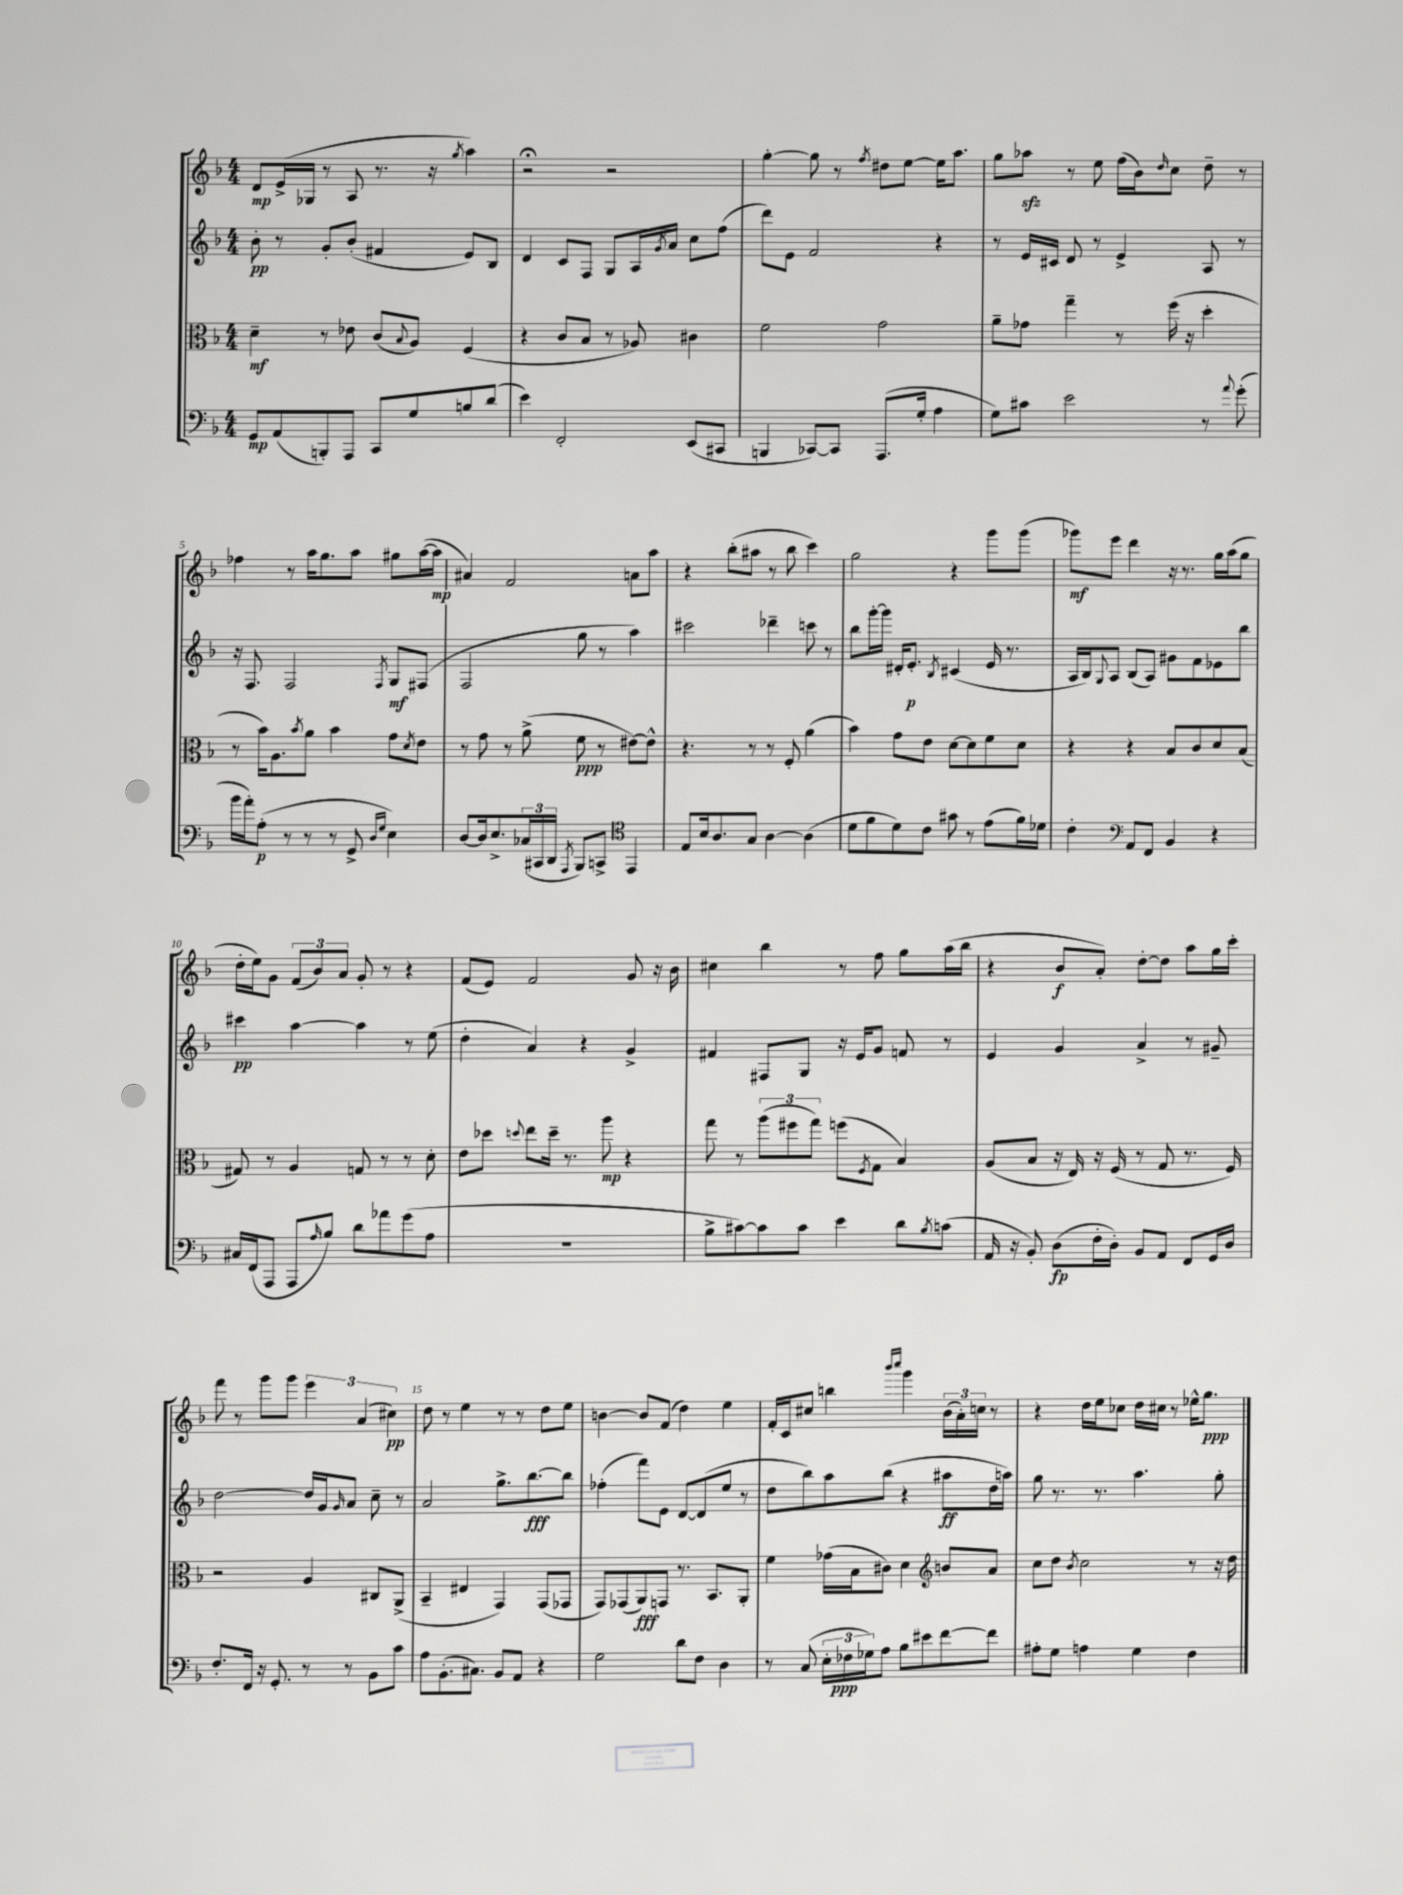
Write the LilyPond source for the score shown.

<<
\new StaffGroup <<
\new Staff = "s0" {
    \clef treble \key f \major \numericTimeSignature \time 4/4
    d'8\mp e'16->( ges16 r8 a8 r8. r16 \acciaccatura { g''8 } a''4) |
    r2\fermata r2 |
    g''4~-. g''8 r8 \acciaccatura { f''8 } dis''8 e''8~ e''16 a''8. |
    g''8 aes''8\sfz r8 e''8 f''16( bes'16) \grace { d''16 } c''8 d''8-- r8 |
    fes''4 r8 a''16 g''8. a''8 gis''8 a''16~( a''16\mp |
    ais'4) f'2 a'8 a''8 |
    r4 bes''8-.( ais''8 r8 bes''8 c'''4) |
    g''2 r4 g'''8 g'''8( |
    ges'''8\mf) e'''8 d'''4 r16 r8. g''16 a''16( g''8 |
    d''16-. e''16) g'8 \tuplet 3/2 { f'8( bes'8) a'8 } g'8-. r8 r4 |
    f'8( e'8) f'2 g'8 r16 bes'16 |
    cis''4 bes''4 r8 f''8 g''8 a''16( bes''16 |
    r4 bes'8\f a'8-.) d''8~-. d''8 a''8 g''16 c'''16-. |
    f'''8 r8 g'''8 g'''8 \tuplet 3/2 { e'''4 a'4( cis''4\pp) } |
    d''8 r8 e''4 r8 r8 d''8 e''8 |
    b'4~ b'8 f'8( d''4) e''4 |
    f'16-. c'16 cis''8 b''4 \grace { bes'''16 c''''16 } g'''4 \tuplet 3/2 { bes'16( a'16-.) c''16 } r8 |
    r4 d''16 e''16 ces''8 d''16 cis''16 r8 ees''16-^ g''8.\ppp \bar "|." |
}
\new Staff = "s1" {
    \clef treble \key f \major \numericTimeSignature \time 4/4
    bes'8-.\pp r8 g'8-. bes'8-.( fis'4 e'8) bes8 |
    d'4 c'8 f8 g8 a16 \acciaccatura { g'8 } a'16 c''8 f''8( |
    d'''8) e'8 f'2 r4 |
    r8 e'16 cis'16 d'8 r8 e'4-> a8 r8 |
    r16 f8. f2 \acciaccatura { f8 } g8\mf fis8( |
    f2 g''8 r8 a''4) |
    cis'''2 des'''4-- c'''8 r8 |
    bes''8 g'''16~-. g'''16 dis'16-. e'8.-.\p \acciaccatura { bes8 } cis'4( e'16 r8. |
    a16 bes16) \appoggiatura { g8 } a8 bes8( a8) gis'8 f'8 ees'8 bes''8 |
    cis'''4\pp a''4~ a''4 r8 e''8( |
    d''4-. a'4) r4 g'4-> |
    fis'4 fis8 g8 r16 e'16 g'8 f'8 r8 |
    e'4 g'4 a'4-> r8 gis'8-- |
    d''2~ d''16 g'16 \grace { g'16 } a'8 c''8-- r8 |
    a'2 g''8.-> bes''8.~\fff bes''8 |
    fes''4-.( f'''8) e'8 d'8~ d'8( e''8 r8 |
    d''8 bes''8) a''8 bes''8( r4 ais''8\ff d''16 a''16) |
    g''8 r8. r8. a''4. g''8-. \bar "|." |
}
\new Staff = "s2" {
    \clef alto \key f \major \numericTimeSignature \time 4/4
    d'4--\mf r8 ees'8 c'8( \appoggiatura { bes8 } a8) f4( |
    r4 c'8 bes8 r8 aes8) cis'4 |
    f'2 g'2 |
    a'8-- ges'8 g''4-- r8 f''16( r16 d''4-. |
    r8 bes'16) a8. \acciaccatura { bes'8 } a'8 bes'4 g'8 \acciaccatura { d'8 } e'8 |
    r8 g'8 r8 a'8->( f'8\ppp r8 eis'8~) eis'8-^ |
    r4. r8 r8 f8-. a'4( |
    bes'4) g'8 e'8 d'8~ d'8 f'8 d'8 |
    r4 r4 bes8 c'8 d'8 bes8( |
    gis8) r8 a4 g8 r8 r8 d'8-. |
    e'8 des''8 \appoggiatura { d''8 } e''8 d''16-- r8. a''8\mp r4 |
    g''8 r8 \tuplet 3/2 { a''8( fis''8 g''8) } f''8( \acciaccatura { f8 } g8 bes4) |
    a8( bes8 r16 e16) r16 f16( r8 g8 r8. f16) |
    r2 a4 cis8 a,8->( |
    bes,4-- eis4 g,4) g,8( ges,8 |
    g,8) ges,8( a,8\fff) g,8 r8. bes,8. a,8-. |
    f'4 ges'16( bes16 cis'8) d'4 \clef treble b'8 a'8 |
    c''8 d''8 \acciaccatura { bes'8 } c''2 r8 r16 d''16 \bar "|." |
}
\new Staff = "s3" {
    \clef bass \key f \major \numericTimeSignature \time 4/4
    g,8\mp a,8( b,,8-.) a,,8 c,8 g8 b8 d'8( |
    e'4) f,2-. e,8( cis,8 |
    b,,4 ces,8~) ces,8 a,,8.( g16-. a4 |
    g8) cis'8 e'2 r8 \appoggiatura { a'8 } g'8-.( |
    bes'16 a'16-.) a8-.\p( r8 r8 r8 g,8-> \grace { d16 g16 } e4) |
    d8~ d16 e8.-> \tuplet 3/2 { ces16( cis,16 d,16 } \acciaccatura { a,,8 } bes,,8) c,8-> \clef tenor e,4 |
    e8 bes16 a8. g8 a4~ a4( |
    d'8 f'8 d'8) c'8 gis'8 r8 e'8( f'16) des'16 |
    c'4-. \clef bass a,8 f,8 bes,4 r4 |
    cis16 f,16( a,,8 a,,8 \grace { a16 } bes8) d'8 aes'8 g'8( a8 |
    R1 |
    bes8-> cis'8~) cis'8 cis'8 e'4 d'8 \acciaccatura { bes8 } c'8( |
    a,16 r16 bes,8-.) d8\fp( f16-. d16-.) bes,8 a,8 f,8 g,16 d16 |
    f8.-. f,16 r16 g,8.-. r8 r8 bes,8 c'8 |
    a8 bes,8.-.( cis8.) bes,8 a,8 r4 |
    g2 d'8 f8 d4 |
    r8 c8( \tuplet 3/2 { e16-. fes16\ppp ges16) } a8 bes8 eis'8 f'8~ f'8 |
    ais8-. g8 a4 g4 f4 \bar "|." |
}
>>
>>
\layout { \context { \Score \override BarNumber.break-visibility = ##(#f #t #t) barNumberVisibility = #(every-nth-bar-number-visible 5) } }
